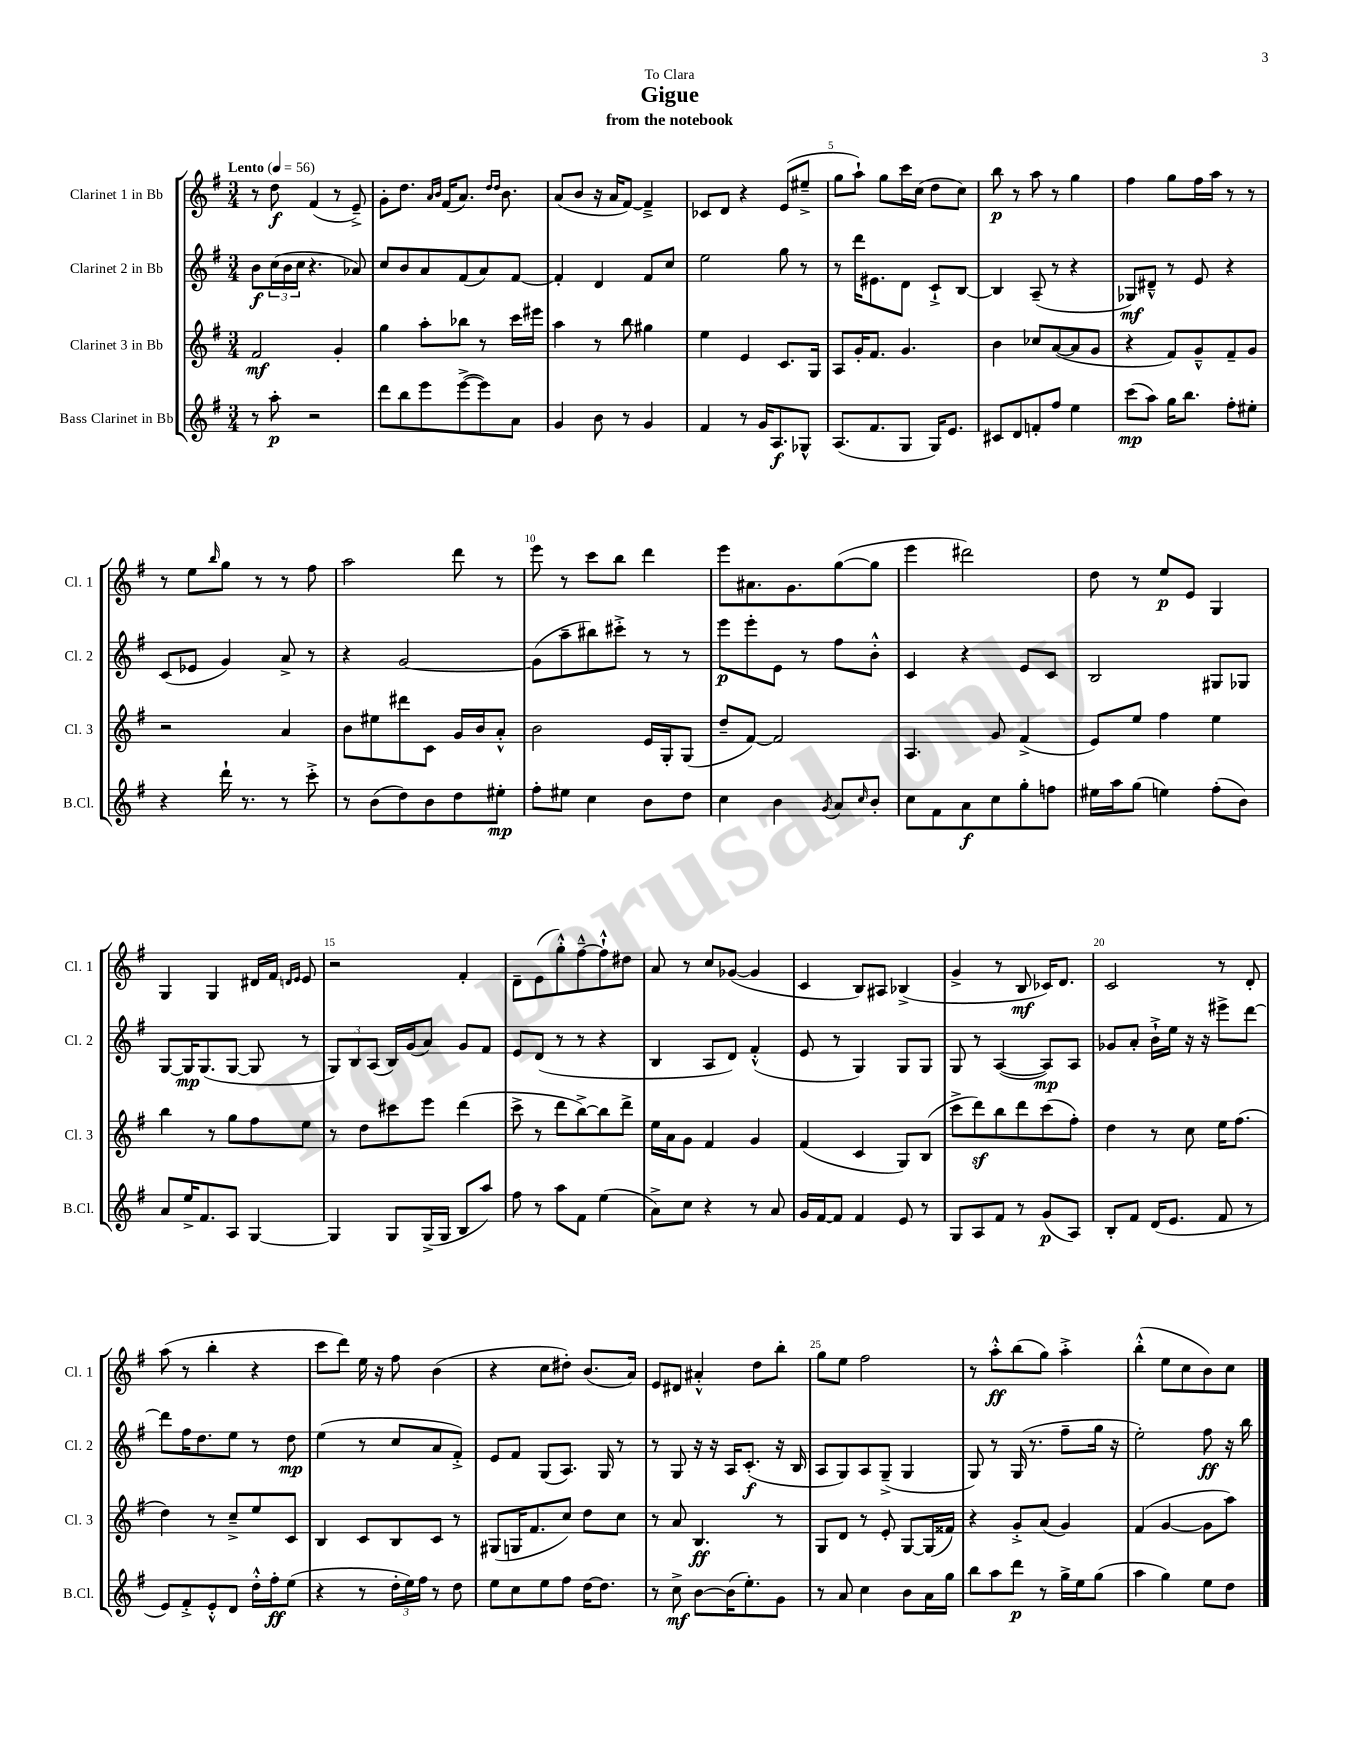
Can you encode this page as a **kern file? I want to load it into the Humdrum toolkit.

**kern	**kern	**kern	**kern
*staff4	*staff3	*staff2	*staff1
*clefG2	*clefG2	*clefG2	*clefG2
*k[f#]	*k[f#]	*k[f#]	*k[f#]
*M3/4	*M3/4	*M3/4	*M3/4
*MM56	*MM56	*MM56	*MM56
8r	2f#	8b	8r
8aa'	.	(24cc	8dd
.	.	24b	.
.	.	24cc	.
2r	.	4.r	(4f#
.	4g'	.	8r
.	.	8a-)	8e~^)
=	=	=	=
8ddd	4gg	8cc	8g'
8bb	.	8b	8.dd
8eee	8aa'	8a	.
.	.	.	16qqa
.	.	.	16qqb
.	.	.	(16f#
([8eee^	8bb-	(8f#	8.a)
8eee])	8r	8a)	.
.	.	.	16qqdd
.	.	.	16qqdd
.	.	.	8.b
8a	16ccc	[8f#	.
.	16eee#	.	.
=	=	=	=
4g	4aa	4f#']	(8a
.	.	.	8b
8b	8r	4d	16r
.	.	.	16a
8r	8bb	.	[8f#)
4g	4gg#	8f#	4f#~^]
.	.	8cc	.
=	=	=	=
4f#	4ee	2ee	8c-
.	.	.	8d
8r	4e	.	4r
16g	.	.	.
8.A	.	.	.
.	8.c	8gg	(8e
8G-^^	.	8r	8ee#~^
.	16G	.	.
=	=	=	=
(8.A	8A	8r	8gg
.	16g'	16ddd	8aa`)
8.f#	8.f#	8.e#	.
.	.	.	8gg
8G	4.g	8d	16ccc
.	.	.	(16cc
16G)	.	8c`^	8dd
8.e	.	.	.
.	.	[8B	8cc)
=	=	=	=
8c#	4b	4B]	8bb
8d	.	.	8r
8f'	8cc-	(8A~	8aa
8ff#	([8a	8r	8r
4ee	8a]	4r	4gg
.	8g	.	.
=	=	=	=
(8ccc	4r	8G-)	4ff#
8aa)	.	8d#~^^	.
16gg	8f#)	8r	8gg
8.bb	.	.	.
.	8g~^^	8e	16ff#
.	.	.	16aa
8ff#'	8f#~	4r	8r
8ee#'	8g	.	8r
=	=	=	=
4r	2r	(8c	8r
.	.	8e-	8ee
.	.	.	16qqbb
16ddd`	.	4g)	8gg
8.r	.	.	.
.	.	.	8r
8r	4a	8a^	8r
8ccc'^	.	8r	8ff#
=	=	=	=
8r	8b	4r	2aa
(8b	8ee#	.	.
8dd)	8ddd#	[2g	.
8b	8c	.	.
8dd	16g	.	8ddd
.	16b	.	.
8ee#'	8a'^^	.	8r
=	=	=	=
8ff#'	2b	(8g]	8eee
8ee#	.	8aa~	8r
4cc	.	8bb#)	8ccc
.	.	8ccc#'^	8bb
8b	16e	8r	4ddd
.	16G'	.	.
8dd	(8G	8r	.
=	=	=	=
4cc	8dd~	8eee	8eee
.	[8f#)	8eee'	8.a#
4b	2f#]	8e	.
.	.	.	8.g
.	.	8r	.
8qg	.	.	.
8a	.	8ff#	([8gg
16qqcc	.	.	.
8b'	.	8b'^^	8gg]
=	=	=	=
8cc	4.A	4c	4eee
8f#	.	.	.
8a	.	4r	2ddd#)
8cc	8g	.	.
8gg'	(4f#^	8e	.
8ff	.	8c	.
=	=	=	=
16ee#	8e)	2B	8dd
16aa	.	.	.
(8gg	8ee	.	8r
4ee)	4ff#	.	8ee
.	.	.	8e
(8ff#'	4ee	8G#	4G
8b)	.	8G-	.
=	=	=	=
8a	4bb	[8G	4G
16ee^	.	16G]	.
8.f#	.	(8.G	.
.	8r	.	4G
8A	8gg	[8G	.
[4G	8ff#	8G]	16d#
.	.	.	16f#
.	.	.	16qqd
.	.	.	16qqe
.	8ee	8r	8e
=	=	=	=
4G]	8r	12G)	2r
.	.	12B	.
.	8dd	.	.
.	.	(12A	.
8G	8ccc#	16B)	.
.	.	(16g	.
(16G^	8eee	8a)	.
16G	.	.	.
8B	(4ddd	8g	4f#'
8aa)	.	8f#	.
=	=	=	=
8ff#	8ccc^	8e	8d~
8r	8r	(8d	(8e
8aa	8ddd	8r	8gg'^^)
8f#	[8bb^)	8r	[8ff#~^^
(4ee	8bb]	4r	8ff#`^^]
.	8ddd^	.	8dd#
=	=	=	=
8a^)	16ee	4B	8a
.	16a	.	.
8cc	8g	.	8r
4r	4f#	8A	8cc
.	.	8d)	([8g-
8r	4g	(4f#'^^	4g-]
8a	.	.	.
=	=	=	=
16g	(4f#	8e	4c
[16f#	.	.	.
8f#]	.	8r	.
4f#	4c	4G)	8B)
.	.	.	8A#
8e	8G)	8G	(4B-^
8r	(8B	8G	.
=	=	=	=
8G	8ccc^	8G	4g^
8A	8ddd)	8r	.
8f#	8bb	([4A	8r
8r	8ddd	.	8B
(8g	(8ccc	8A])	16c-)
.	.	.	8.d
8A)	8ff#')	8A	.
=	=	=	=
8B'	4dd	8g-	2c
8f#	.	8a'	.
(16d	8r	16b`^	.
8.e	.	16ee	.
.	8cc	16r	.
.	.	16r	.
8f#	16ee	8eee#^	8r
.	(8.ff#	.	.
8r	.	[8ddd	8d'
=	=	=	=
8e)	4dd)	8ddd]	(8aa
8f#'^	.	16ff#	8r
.	.	8.dd	.
8e'^^	8r	.	4bb'
8d	8cc~^	8ee	.
16dd'^^	8ee	8r	4r
16ff#'	.	.	.
(8ee	8c	8dd	.
=	=	=	=
4r	4B	(4ee	8ccc
.	.	.	8ddd)
8r	8c	8r	16ee
.	.	.	16r
24dd'	8B	8cc	8ff#
24ee)	.	.	.
24ff#	.	.	.
8r	8c	8a	(4b
8dd	8r	8f#'^)	.
=	=	=	=
8ee	(8G#	8e	4r
8cc	16G	8f#	.
.	8.f#	.	.
8ee	.	(8G	8cc
8ff#	8cc)	8.A)	8dd#')
[16dd	8dd	.	(8.b
8.dd]	.	16G	.
.	8cc	8r	.
.	.	.	16a)
=	=	=	=
8r	8r	8r	8e
8cc^	8a	8G	8d#
[8b	4.B	16r	4a#'^^
.	.	16r	.
(16b]	.	16A	.
8.ee')	.	(8.c'	.
.	.	.	8dd
8g	8r	16r	8bb'
.	.	16B	.
=	=	=	=
8r	8G	8A	8gg
8a	8d	8G)	8ee
4cc	8r	8A	2ff#
.	8e'	(8G~^	.
8b	[8G	4G	.
16a	(16G]	.	.
16gg	16f##)	.	.
=	=	=	=
8bb	4r	8G)	8r
8aa	.	8r	8aa'^^
8ddd	8g'^	(16G	(8bb
.	.	8.r	.
8r	(8a	.	8gg)
16gg^	4g)	8ff#~	4aa'^
16ee	.	.	.
(8gg	.	16gg	.
.	.	16r	.
=	=	=	=
4aa	(4f#	2ee')	(4bb'^^
4gg)	[4g	.	8ee
.	.	.	8cc
8ee	8g]	8ff#	8b)
8dd	8aa)	16r	8cc
.	.	16bb	.
==	==	==	==
*-	*-	*-	*-
